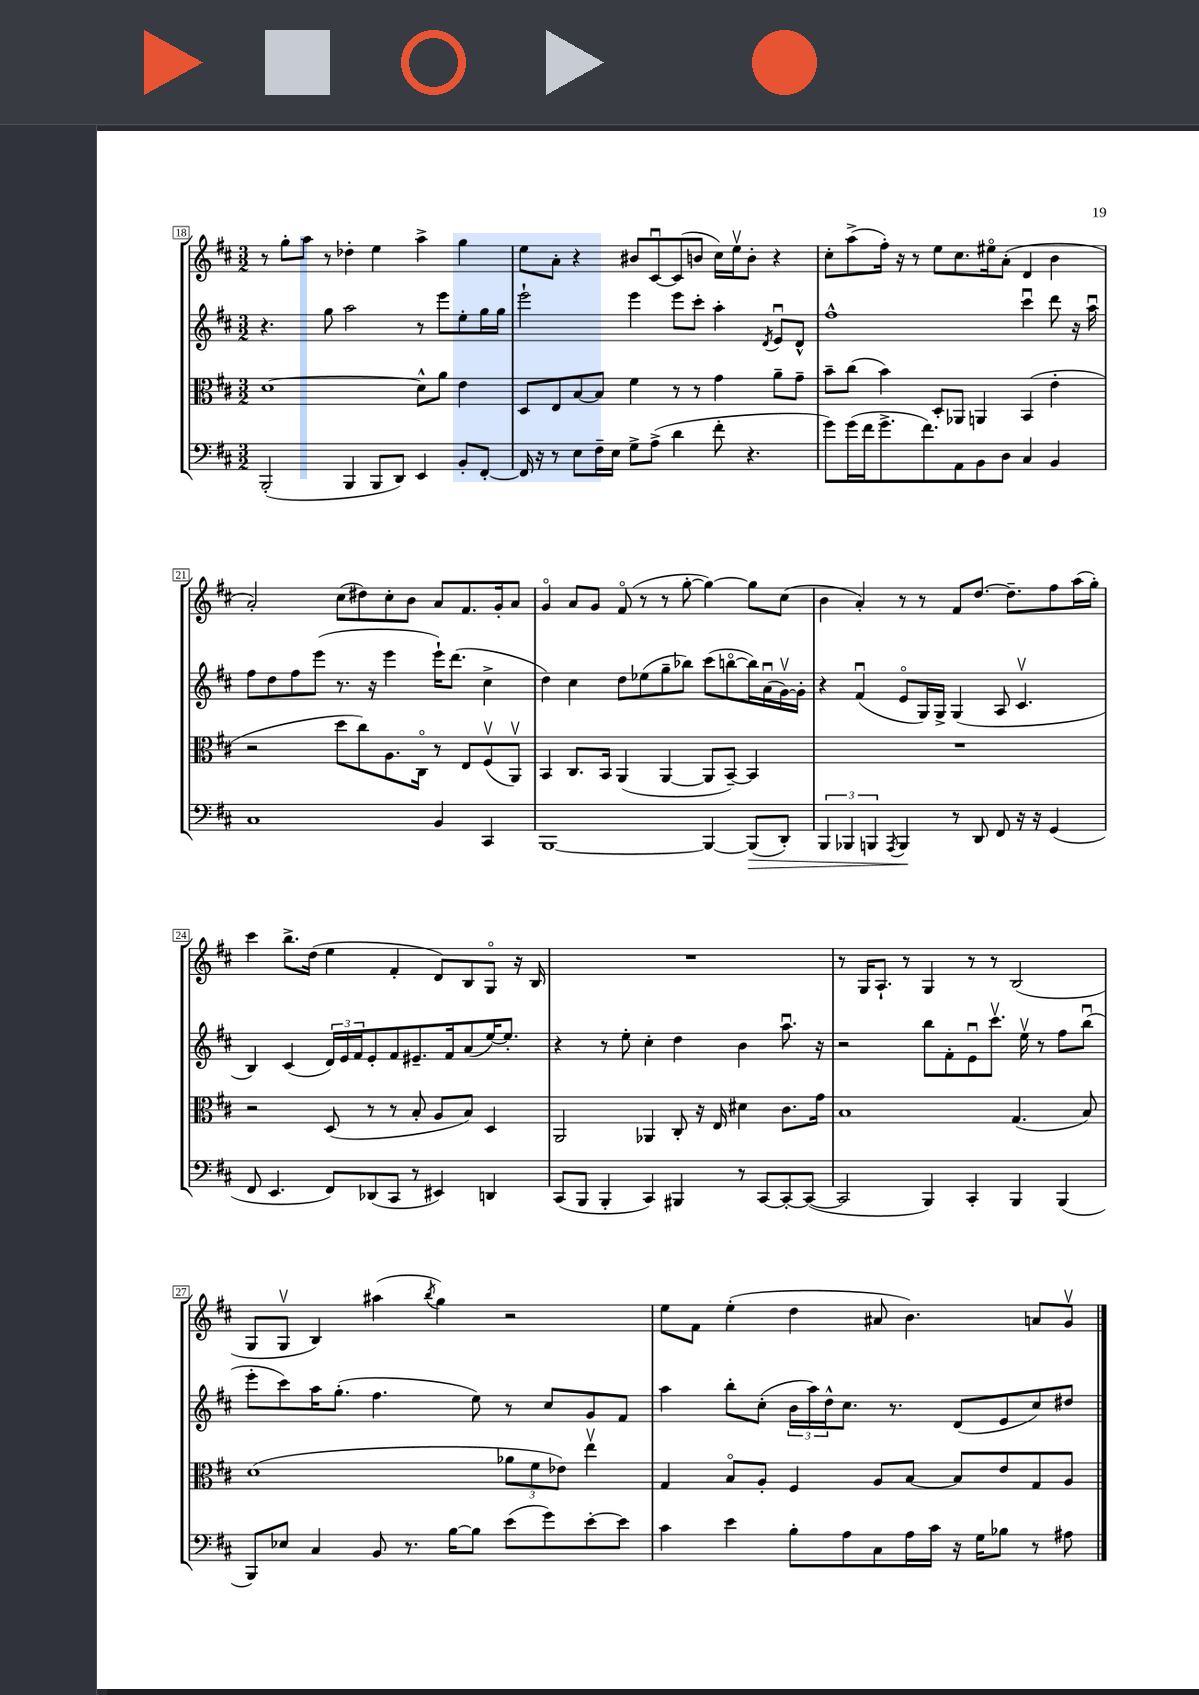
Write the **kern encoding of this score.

**kern	**dynam	**kern	**kern	**kern
*part4	*part4	*part3	*part2	*part1
*staff4	*staff4	*staff3	*staff2	*staff1
*clefF4	*	*clefC3	*clefG2	*clefG2
*k[f#c#]	*	*k[f#c#]	*k[f#c#]	*k[f#c#]
*M3/2	*	*M3/2	*M3/2	*M3/2
=18	=18	=18	=18	=18
(2BBB'/	.	[1d	4.r	8r
.	.	.	.	8gg'\L
.	.	.	.	8aa\J
.	.	.	8gg\	8r
4BBB/	.	.	2aa\	4dd-X'\
8BBB/L	.	.	.	4ee\
8DD/J)	.	.	.	.
4EE/	.	8d^^\L]	8r	4aa^\
.	.	8a\J	8eee\L	.
8BB'/L	.	4e\	8ee'\	4gg\
[8FF#'/J	.	.	16gg\L	.
.	.	.	16gg\JJ	.
=19	=19	=19	=19	=19
16FF#/]	.	8D/L	2eee`\	8ee\L
16r	.	.	.	.
8r	.	8E/	.	8a'\J
8E\L	.	[8B/	.	4r
16F#~\L	.	8B/J]	.	.
16E\JJ	.	.	.	.
8G^\L	.	4f#\	4eee\	8b#X/L
(8A^\J	.	.	.	[8c#u/
4d\	.	8r	8eee\L	(8c#/]
.	.	8r	8ccc#'\J	8bn/J
8f#'\	.	4g\	4aa'\	16cc#\LL)
.	.	.	.	16eev\J
4.r	.	.	.	8b'\J
.	.	.	8qd/	.
.	.	8a~\L	8eu/L	4r
.	.	8g~\J	8d^^/J	.
=20	=20	=20	=20	=20
8g\L)	.	8b~\L	1ff#^^	8cc#'\L
(16g\L	.	(8cc#\J	.	(8aa^\
16f#\J	.	.	.	.
8.g^\	.	4b\)	.	16ff#'\Jk)
.	.	.	.	16r
.	.	.	.	8r
8.f#\)	.	.	.	.
.	.	8D'/L	.	8ee\L
8AA\	.	8AA-X/J	.	8.cc#\
8BB\	.	4AAn/	.	.
.	.	.	.	16ee#X\k
8D\J	.	.	.	(8a'\J
4C#/	.	(4BB/	4ccc#u\	4d/
4BB/	.	4e'\	8ddd\	4b\
.	.	.	16r	.
.	.	.	16aau\	.
!!LO:LB:g=z
=21	=21	=21	=21	=21
1C#	.	2r	8ff#\L	2a'/)
.	.	.	8dd\	.
.	.	.	8ff#\	.
.	.	.	(8eee\J	.
.	.	8dd\L	8.r	(8cc#\L
.	.	8cc#\)	.	8dd#X\)
.	.	.	16r	.
.	.	8.A\	4eee\	8cc#'\
.	.	.	.	8b\J
.	.	16C#\Jk	.	.
4BB/	.	8r	16eee`\KL)	8a/L
.	.	.	(8.ddd\J	.
.	.	8E/L	.	8.f#/
4CC#/	.	(8F#v/	4cc#^\	.
.	.	.	.	16g'/k
.	.	8AAv/J)	.	8a/J
=22	=22	=22	=22	=22
[1BBB	.	4BB/	4dd\)	4g/
.	.	8.C#/L	4cc#\	8a/L
.	.	.	.	8g/J
.	.	16BB/Jk	.	.
.	.	(4AA/	8dd\L	(8f#/
.	.	.	(8ee-X\	8r
.	.	[4AA/	8gg~\	8r
.	.	.	8bb-X\J)	[8gg'\
4BBB/_	.	8AA/L]	(8ccc#\L	4gg\_)
.	.	[8BB~/J)	[8bbn\	.
!	!LO:HP:b	!	!	!
(8BBB/L]	>	4BB/]	16bb\L])	8gg\L]
.	.	.	(16au\	.
8DD'/J)	.	.	[16gv\)	(8cc#\J
.	.	.	16g'\JJ]	.
=23	=23	=23	=23	=23
6BBB/	.	1.r	4r	4b\
6BBB-X/	.	.	.	.
.	.	.	(4f#u/	4a'/)
6BBBn/	.	.	.	.
8qAAA/	.	.	.	.
4BBB/	.	.	8e/L	8r
.	.	.	16G/L)	8r
.	.	.	16G^/JJ	.
8r	]	.	(4G/	8f#/L
8DD/	.	.	.	[8.dd/J
8FF#/	.	.	8A/	.
.	.	.	.	8.dd~\L]
16r	.	.	4.c#v/	.
16r	.	.	.	.
(4GG/	.	.	.	8ff#\
.	.	.	.	(16aa\L
.	.	.	.	16gg'\JJ)
!!LO:LB:g=z
=24	=24	=24	=24	=24
8FF#/	.	2r	4B/)	4ccc#\
4.EE/	.	.	.	.
.	.	.	(4c#/	8.bb^\L
.	.	.	.	(16dd\Jk
8FF#/L)	.	(8D/	24d/LL)	4ee\
.	.	.	24e/	.
.	.	.	24f#/J	.
(8DD-X/	.	8r	8e'/	.
8CC#/J	.	8r	8f#/	4f#'/
8r	.	8B'/	8.e#X~/	.
4EE#X/)	.	8A/L	.	8d/L)
.	.	.	16f#/k	.
.	.	8B/J)	(8a/	8B/
4DDn/	.	4D/	[16ee/K)	8G/J
.	.	.	8.ee'/J]	.
.	.	.	.	16r
.	.	.	.	16B/
=25	=25	=25	=25	=25
(8CC#/L	.	2AA/	4r	1.r
8BBB/J	.	.	.	.
4BBB'/	.	.	8r	.
.	.	.	8ee'\	.
4CC#/)	.	4AA-X/	4cc#'\	.
4BBB#X/	.	8C#'/	4dd\	.
.	.	16r	.	.
.	.	16E/	.	.
8r	.	4d#X\	4b\	.
[8CC#/L	.	.	.	.
8CC#'/_	.	8.c#\L	8.aau\	.
(8CC#/J_	.	.	.	.
.	.	16g\Jk	16r	.
=26	=26	=26	=26	=26
2CC#/]	.	1B	2r	8r
.	.	.	.	16G/KL
.	.	.	.	8.A`/J
.	.	.	.	8r
4BBB/)	.	.	8bb\L	4G/
.	.	.	8f#'\	.
4CC#'/	.	.	8eu\	8r
.	.	.	8.ccc#v\J	8r
4BBB/	.	(4.G/	.	(2B/
.	.	.	16eev\	.
.	.	.	8r	.
(4BBB/	.	.	8ff#\L	.
.	.	8B/)	(8bbu\J	.
!!LO:LB:g=z
=27	=27	=27	=27	=27
8BBB/L)	.	(1d	8eee'\L	8G/L
8E-X/J	.	.	8ccc#\)	8Gv/J
4C#/	.	.	16aa\K	4B/)
.	.	.	(8.gg'\J	.
8BB/	.	.	4.ff#\	(4aa#X\
8.r	.	.	.	.
.	.	.	.	8qbb/
.	.	.	.	4gg\)
[16B\KL	.	.	.	.
8B\J]	.	.	8ee\)	.
(8e\L	.	12a-X\L	8r	2r
.	.	12f#\	.	.
8g\)	.	.	8cc#/L	.
.	.	12e-X\J)	.	.
[8e'\	.	4eev\	8g/	.
8e\J]	.	.	8f#/J	.
=28	=28	=28	=28	=28
4c#\	.	4G/	4aa\	8ee\L
.	.	.	.	8f#\J
4e\	.	8B/L	8bb'\L	(4ee'\
.	.	8A'/J	(8cc#'\J	.
8B'\L	.	4F#/	24b\LL	4dd\
.	.	.	24aa\)	.
.	.	.	24dd^^\J	.
8A\	.	.	8.cc#\J	.
8C#\	.	8A/L	.	8a#X/
.	.	.	8.r	.
16A\L	.	[8B/J	.	4.b\)
16c#\JJ	.	.	.	.
16r	.	8B/L]	(8d/L	.
16G\KL	.	.	.	.
8B-X\J	.	8e/	8e/	.
8r	.	8G/	8cc#/)	8an/L
8A#X\	.	8A/J	8dd#X/J	8gv/J
==	==	==	==	==
*-	*-	*-	*-	*-
